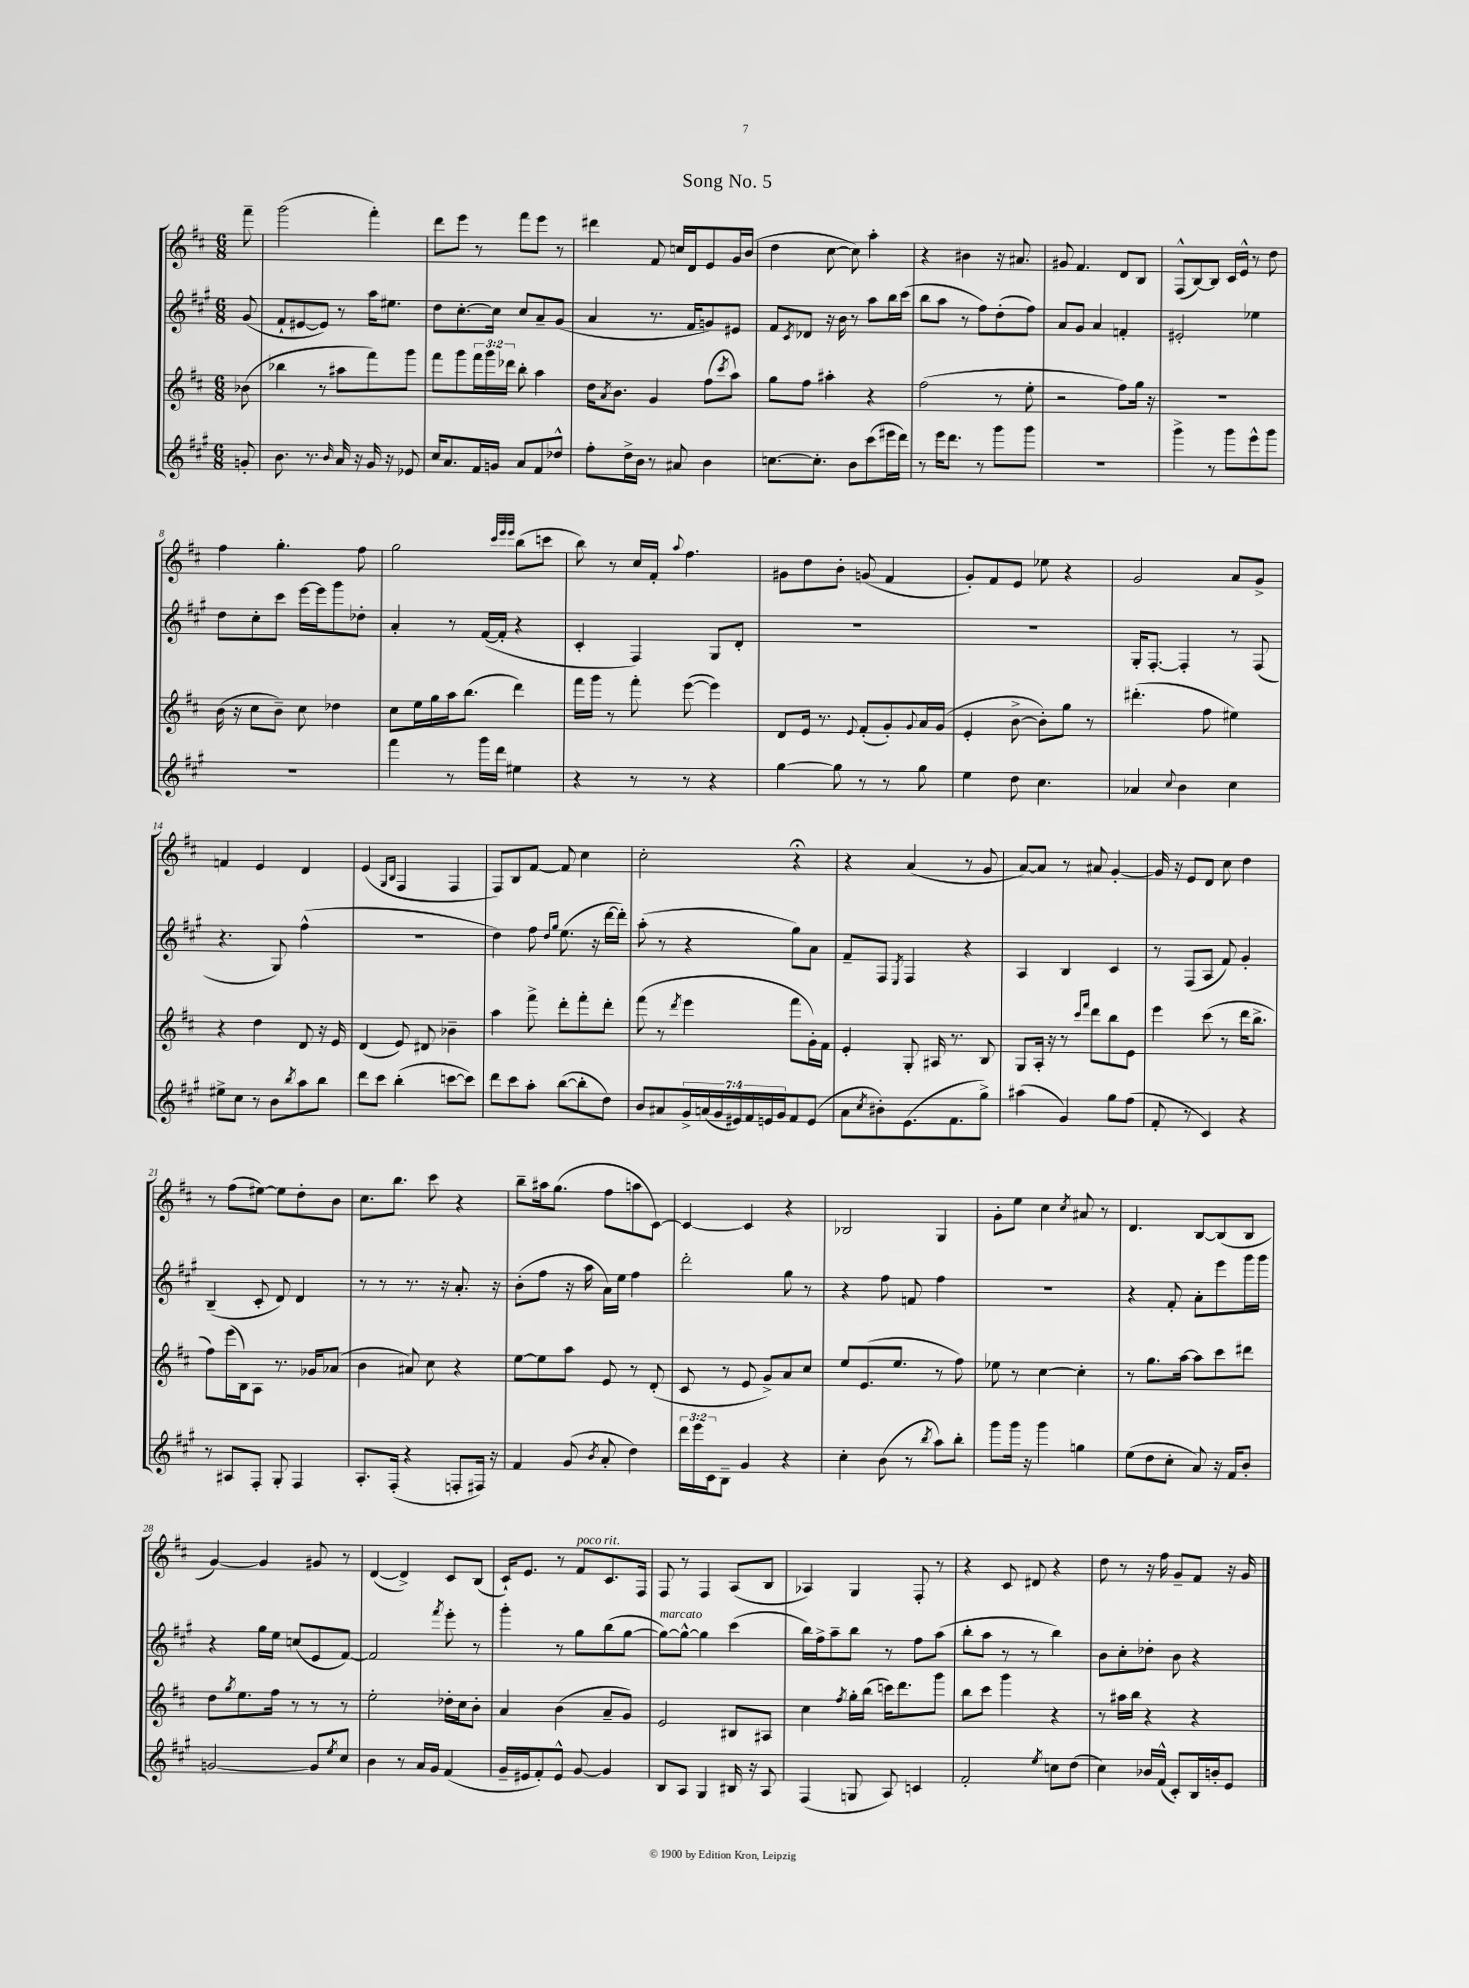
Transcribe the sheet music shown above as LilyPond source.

\header { title = "Song No. 5" }
<<
\new StaffGroup <<
\new Staff = "s0" {
    \clef treble \key d \major \numericTimeSignature \time 6/8 \partial 8
    fis'''8-- |
    g'''2( fis'''4-.) |
    d'''8 e'''8 r8 fis'''8 e'''8 r8 |
    dis'''4 fis'8 c''16 d'16 e'8 g'16 b'16( |
    d''4 cis''8~ cis''8) a''4-. |
    r4 bis'4 r16 ais'8. |
    gis'8 fis'4. d'8 b8 |
    fis8-^( b8~) b8 cis'16 e'16-^ r8 d''8 |
    fis''4 g''4.-. fis''8 |
    g''2 \grace { cis'''32 e'''32 e'''32 } b''8( c'''8 |
    b''8) r8 cis''16 fis'16-. \appoggiatura { a''8 } fis''4. |
    gis'8 d''8 b'8-. g'8( fis'4 |
    g'8-.) fis'8 e'8 ees''8 r4 |
    g'2 a'8 g'8-> |
    f'4 e'4 d'4 |
    e'4( \grace { g16 b16 } fis4 fis4 |
    fis8) b8 fis'8~ fis'8 cis''4 |
    cis''2-. r4\fermata |
    r4 a'4( r8 g'8 |
    a'8~) a'8 r8 ais'8 g'4~-. |
    g'16 r16 e'8 d'8 cis''8 d''4 |
    r8 fis''8( eis''8~) eis''8 d''8-. b'8 |
    cis''8. b''8. cis'''8 r4 |
    b''8-- ais''16 g''8.( fis''8 a''8 cis'8~) |
    cis'4~ cis'4 r4 |
    bes2 g4 |
    g'8-. e''8 cis''4 \acciaccatura { cis''8 } ais'8 r8 |
    d'4. b8~ b8( b8 |
    g'4~) g'4 gis'8 r8 |
    d'4~( d'4->) cis'8 b8( |
    cis'16-!) e'8. r8 fis'8^\markup { \italic "poco rit." } cis'8. fis16 |
    fis8 r8 fis4 a8( b8 |
    aes4) g4 fis8-. r8 |
    r4 cis'8 dis'8 r4 |
    d''8 r8 r16 fis''16 g'8-- fis'8 r16 g'16 \bar "|." |
}
\new Staff = "s1" {
    \clef treble \key a \major \numericTimeSignature \time 6/8 \partial 8
    gis'8( |
    fis'8-! eis'8~ eis'8) r8 a''16 eis''8. |
    d''8 cis''8.~-. cis''16 cis''8 a'8-- gis'8( |
    a'4 r8. fis'16 g'8) eis'8 |
    fis'8 \acciaccatura { cis'8 } des'8 r16 b'16 r8 a''8 b''16 cis'''16( |
    b''8 a''8 r8 fis''8) d''8-.( fis''8) |
    a'8 gis'8 a'4 f'4-. |
    eis'2-. ees''4 |
    d''8 cis''8-. cis'''8 e'''16~ e'''16 gis'''8 des''8-. |
    a'4-. r8 fis'16~( fis'16-. r4 |
    cis'4-. fis4) gis8 d'8-. |
    R2. |
    R2. |
    gis16-. fis8.~-. fis4-. r8 fis8( |
    r4. gis8) fis''4-^( |
    R2. |
    d''4) fis''8 \grace { d''16 gis''16 } e''8.( r16 d'''16~ d'''16-.) |
    a''8-.( r8 r4 gis''8) a'8 |
    fis'8-- fis8 \acciaccatura { e8 } fis4 r4 |
    a4 b4 cis'4 |
    r8 fis8( a8 fis'8) gis'4-. |
    b4--( cis'8-. d'8) d'4 |
    r8 r8 r8. r16 a'8.-. r16 |
    b'8-.( fis''8 r16 a''16 a'16) e''16 fis''4 |
    d'''2-. gis''8 r8 |
    r4 fis''8 f'8 fis''4 |
    R2. |
    r4 fis'8-. a'8-. e'''8 gis'''16 gis'''16 |
    r4 gis''16 e''16 c''8( e'8 fis'8~) |
    fis'2 \acciaccatura { fis'''8 } e'''8-. r8 |
    gis'''4-. r8 gis''8 b''8( gis''8~ |
    gis''8~^\markup { \italic "marcato" }) gis''8~-^ gis''4 cis'''4( |
    b''16) fis''16-> a''8-- b''8 r8 fis''8 a''8( |
    b''8-. a''8 r8 r8 b''4) |
    b'8 cis''8-. des''8-. b'8 r4 \bar "|." |
}
\new Staff = "s2" {
    \clef treble \key d \major \numericTimeSignature \time 6/8 \override Staff.TupletNumber.text = #tuplet-number::calc-fraction-text \partial 8
    bes'8( |
    bes''4 r8 ais''8 fis'''8) g'''8 |
    fis'''8 g'''8 \tuplet 3/2 { fis'''16 g'''16 des'''16 } b''8-. a''4 |
    d''16 \acciaccatura { a'8 } b'8. g'4 fis''8( \acciaccatura { cis'''8 } a''8) |
    g''8 fis''8 ais''4-. r4 |
    fis''2( r8 e''8-. |
    r2 fis''8) g''16 r16 |
    R2. |
    b'16( r16 cis''8 b'8--) cis''8 des''4 |
    cis''8 e''16 g''16 a''16 b''8.( d'''4) |
    fis'''16 g'''16 r8 fis'''8-. e'''8~( e'''4) |
    d'8 e'16 r8. \appoggiatura { e'8 } fis'8-.( g'8-.) \appoggiatura { g'8 } a'16 g'16( |
    e'4-. b'8~-> b'8-.) g''8 r8 |
    dis'''4.-.( fis''8 eis''4) |
    r4 d''4 d'8 r16 e'16 |
    d'4( e'8) dis'8 bes'4-- |
    a''4 fis'''8-> d'''8-. fis'''8-. d'''8-. |
    fis'''8( r8 \acciaccatura { d'''8 } e'''4 fis'''8 g'16-.) fis'16 |
    e'4-. g8-. ais16 r8. b8 |
    g8 a16-. r16 r8 \grace { cis'''16 fis'''16 } d'''8 b''8 e'8 |
    e'''4 cis'''8( r8 d'''16 b''8.-> |
    fis''8) e'''16( b16) a8 r8. ges'16 aes'8( |
    b'4 ais'8) cis''8 r4 |
    e''8~ e''8 a''8 e'8 r8 d'8-.( |
    cis'8 r8 e'8 g'8->) a'8 cis''8 |
    e''8 e'8.( e''8. r8 fis''8) |
    ees''8 r8 cis''4~ cis''4-. |
    r8 g''8. a''16~ a''8 cis'''8 dis'''8 |
    d''8 \acciaccatura { g''8 } e''8. fis''16 r8 r8 r8 |
    e''2-. des''16-. cis''16 b'8-. |
    a'4 b'4( a'8-- g'8) |
    e'2 bis8 ais8 |
    cis''4 \acciaccatura { fis''8 } g''16-. b''16( c'''16) d'''8. g'''8 |
    b''8 cis'''8 g'''4 r4 |
    r8 ais''16 b''16 r4 r4 \bar "|." |
}
\new Staff = "s3" {
    \clef treble \key a \major \numericTimeSignature \time 6/8 \override Staff.TupletNumber.text = #tuplet-number::calc-fraction-text \partial 8
    g'8-. |
    b'8. r8. \grace { b'16 } a'16 r16 gis'16 r16 ees'8 |
    cis''16 a'8. fis'16 g'16 a'8 fis'8 des''8-^ |
    fis''8-. d''16-> b'16 r8 ais'8 b'4 |
    c''8.~ c''8.-. b'8 cis'''8( eis'''16 d'''16) |
    r8 e'''16 d'''8. r8 gis'''8 gis'''8 |
    R2. |
    gis'''4-> r8 gis'''8 e'''8-^ gis'''8 |
    r2. |
    fis'''4 r8 gis'''16 d'''16 eis''4 |
    r4 r8 r8 r4 |
    gis''4~ gis''8 r8 r8 gis''8 |
    e''4 d''8 cis''4. |
    aes'4 \appoggiatura { cis''8 } b'4 cis''4 |
    eis''8-> cis''8 r8 b'8 \acciaccatura { b''8 } a''8 b''8 |
    d'''8 cis'''8 b''4-.( c'''8~ c'''8) |
    d'''8 cis'''8 a''8-. b''8~( b''8-. d''8) |
    b'8 ais'8 \tuplet 7/4 { gis'16-> a'16( gis'16 eis'16) fis'16 e'16 gis'16 } fis'8 e'8( |
    a'8 \acciaccatura { cis''8 } bis'8-.) e'8.( fis'8. gis''8->) |
    ais''4( gis'4) gis''8 fis''8( |
    fis'8-. r8 cis'4) r4 |
    r8 ais8 fis8-. gis8-. fis4 |
    a8.-. fis16-.( r4 f8-. fis16) r16 |
    fis'4 gis'8( \acciaccatura { b'8 } a'8-. d''4) |
    \tuplet 3/2 { d'''16 e'''16 cis'16 } b8-- gis'4 r4 |
    cis''4-. b'8( r8 \acciaccatura { b''8 } a''8) b''8-. |
    gis'''8 gis'''16 r16 gis'''4 g''4 |
    e''8( d''8 cis''8-. a'8) r16 fis'16 b'8-. |
    g'2~ g'8 \acciaccatura { e''8 } cis''8 |
    b'4 r8 a'16 gis'16 fis'4( |
    gis'16-- eis'16 fis'8-.) eis'8-^ gis'8~ gis'4 |
    b8 a8 gis4 bis16 r16 a8 |
    fis4( g8 a8) c'4 |
    fis'2-. \acciaccatura { e''8 } c''8 d''8( |
    cis''4) bes'16 fis'16-^( cis'8-.) b16 b'16-. e'8 \bar "|." |
}
>>
>>
